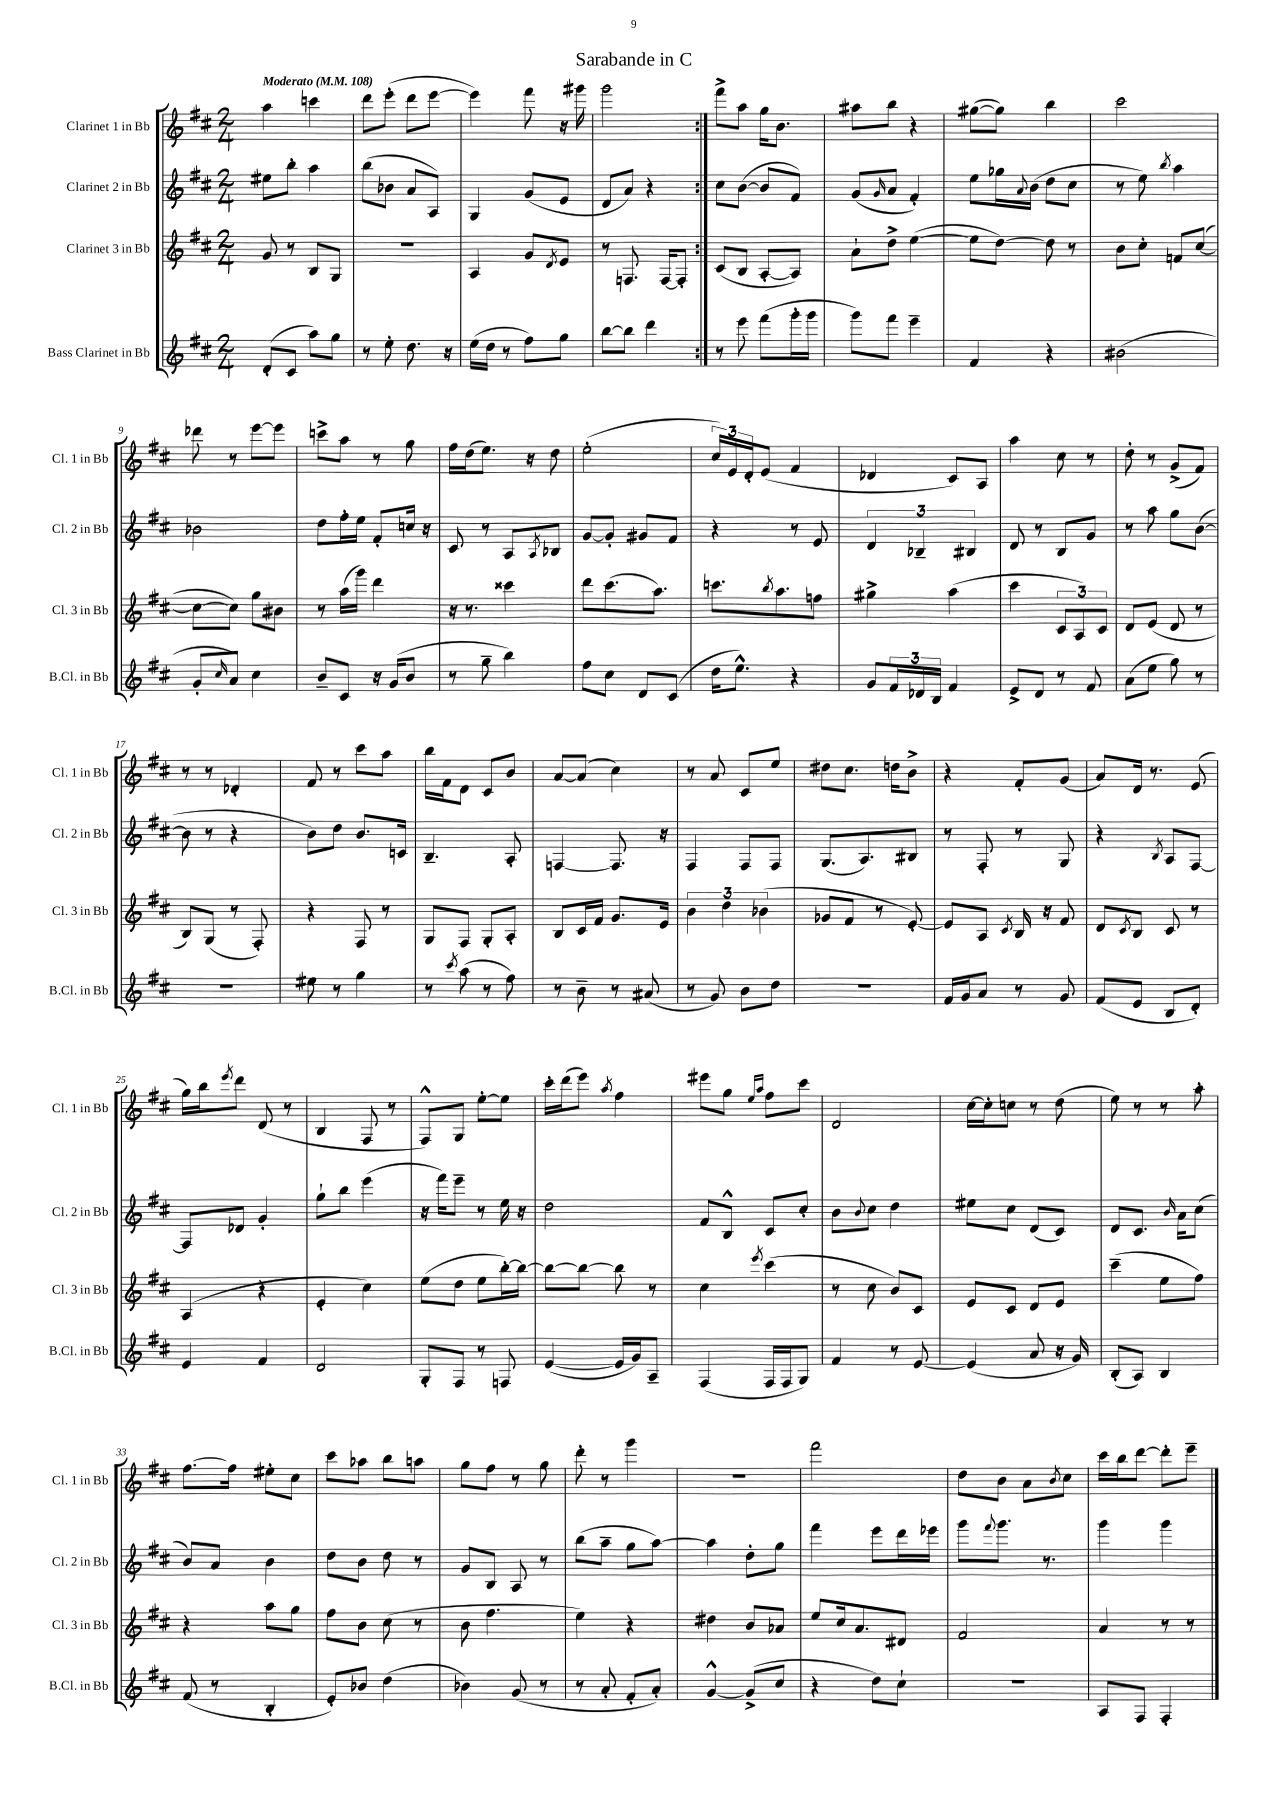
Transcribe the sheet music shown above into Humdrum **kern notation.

**kern	**kern	**kern	**kern
*staff4	*staff3	*staff2	*staff1
*clefG2	*clefG2	*clefG2	*clefG2
*k[f#c#]	*k[f#c#]	*k[f#c#]	*k[f#c#]
*M2/4	*M2/4	*M2/4	*M2/4
*MM108	*MM108	*MM108	*MM108
(8d'	8g	8ee#	4aa
8c#	8r	8bb'	.
8aa)	8B	4aa	4ccc
8gg	8G	.	.
=	=	=	=
8r	2r	(8bb	8ddd
8ee'	.	8b-	(8eee'
8.dd	.	8a	8ddd
.	.	8A)	[8eee
16r	.	.	.
=	=	=	=
(16ee	4A	4G	4eee])
16dd	.	.	.
8r	.	.	.
8ff#)	8g	(8g	8fff#
.	8qd	.	.
8gg	8e	8e	16r
.	.	.	16ggg#
=	=	=	=
[8bb	8r	8d	2ggg
8bb]	8.F	8a)	.
4ddd	.	4r	.
.	[16F	.	.
.	8F']	.	.
=:|!	=:|!	=:|!	=:|!
8r	(8c#	8cc#	8fff#^
8eee	8B	([8b	8aa
(8fff#	[8A'	8b]	16gg
.	.	.	8.b
16ggg'	8A])	8f#)	.
16ggg	.	.	.
=	=	=	=
8ggg)	8a`	(8g	8aa#
.	.	16qqg	.
8fff#	8dd^	8a	8bb
4eee~	([4ee	4f#')	4r
=	=	=	=
4f#	8ee]	8ee	([8gg#
.	[8dd)	16gg-	8gg#])
.	.	8qqa	.
.	.	(16b	.
4r	8dd]	8dd	4bb
.	8r	8cc#	.
=	=	=	=
(2b#	8b	8r	2ccc#
.	8cc#'	8ee)	.
.	.	8qbb	.
.	8f	4aa	.
.	([8cc#	.	.
=	=	=	=
8g'	8cc#_	2b-	8ddd-
16qqcc#	.	.	.
8a)	8cc#])	.	8r
4cc#	8gg	.	[8eee
.	8b#	.	8eee]
=	=	=	=
8b~	8r	8dd	8ccc^
8c#	(16aa	16ff#'	8aa
.	16ggg)	16ee	.
16r	4ddd	8f#'	8r
(16g	.	.	.
8b	.	16cc	8gg
.	.	16r	.
=	=	=	=
8r	16r	8c#	16ff#
.	8.r	.	(16dd
8gg~	.	8r	8.ee)
4bb)	4ccc##	8A	.
.	.	.	16r
.	.	8qA	.
.	.	8B-	8dd
=	=	=	=
8ff#	8ddd	[8g	(2ee'
8cc#	(8.ccc#	8g']	.
8d	.	8g#	.
.	8.aa)	.	.
(8c#	.	8f#	.
=	=	=	=
16dd	8.ccc	4r	24cc#)
.	.	.	24e
8.ee^^)	.	.	.
.	.	.	24d'
.	.	.	(8e
.	8qbb	.	.
.	8.aa	.	.
4r	.	8r	4f#
.	8ff	8e	.
=	=	=	=
8g	4gg#^	6d	4d-
24f#	.	.	.
24d-	.	6B-~	.
24B	.	.	.
4f#	(4aa	.	8c#)
.	.	6B#	.
.	.	.	8A
=	=	=	=
8e^	4ccc#	8d	4aa
8d	.	8r	.
8r	12c#	8B	8cc#
.	12A)	.	.
8f#	.	8g	8r
.	12c#	.	.
=	=	=	=
(8a	8d	8r	8dd'
8ee	(8e	8aa	8r
8gg)	8d	8gg	(8g^
8r	8r	([8b	8f#)
=	=	=	=
2r	8B)	8b]	8r
.	(8G	8r	8r
.	8r	4r	4d-'
.	8F#')	.	.
=	=	=	=
8ee#	4r	8b)	8f#
8r	.	8dd	8r
4gg	8F#	8.b	8ccc#
.	8r	.	8aa
.	.	16c	.
=	=	=	=
8r	8G	4.B~	16bb
.	.	.	16f#
8qccc#	.	.	.
(8aa	8F#	.	8d
8r	8G'	.	8c#
8ff#)	8A'	8A'	8b
=	=	=	=
8r	8B	[4F	[8a
8b~	16c#	.	(8a]
.	16f#	.	.
8r	8.g	8.F]	4cc#)
(8a#	.	.	.
.	16e	16r	.
=	=	=	=
8r	6b	4F#	8r
8g)	.	.	8a
.	6dd	.	.
8b	.	8F#	8c#
.	(6b-	.	.
8dd	.	8F#	8ee
=	=	=	=
2r	8g-	(8.G	8dd#
.	8f#	.	8.cc#
.	.	8.A)	.
.	8r	.	.
.	.	.	16dd
.	[8e')	8B#	8b^
=	=	=	=
16f#	8e]	8r	4r
16g	.	.	.
8a	8A	8F#'	.
.	8qc#	.	.
8r	16B	8r	8f#'
.	16r	.	.
8g	8f#	8G	(8g
=	=	=	=
(8f#	8d	4r	8a)
.	8qc#	.	.
8e	8B	.	16d
.	.	.	8.r
.	.	8qB	.
8B	8c#	8A	.
8d')	8r	[8F#	(8e
=	=	=	=
4e	(4A	8F#]	16gg)
.	.	.	16bb
.	.	.	8qeee
.	.	8d-	8ddd
4f#	4r	4g'	(8d
.	.	.	8r
=	=	=	=
2d	4e'	8gg`	4B
.	.	8bb	.
.	4cc#)	(4eee	8F#
.	.	.	8r
=	=	=	=
8G'	(8ee	16r	8F#^^)
.	.	16fff#)	.
8F#	8dd	8eee~	8G
8r	8ee	8r	[8ee'
8F	[16bb')	16ee	8ee]
.	16bb_	16r	.
=	=	=	=
([4e	8bb_	2dd	16ccc#'
.	.	.	(16ddd
.	8bb_	.	8eee)
.	.	.	8qaa
16e]	8bb]	.	4ff#
16g)	.	.	.
8A~	8r	.	.
=	=	=	=
(4F#	4cc#	8f#	8eee#
.	.	8B^^	8gg
.	.	.	16qqee
.	8qeee	.	16qqaa
16F#	(4ccc#	8c#	8ff#
16F#	.	.	.
8G)	.	8cc#'	8ccc#
=	=	=	=
4f#	8r	8b	2d
.	.	8qqb	.
.	8cc#	8cc#	.
8r	8b)	4dd	.
[8e	8c#	.	.
=	=	=	=
(4e]	8e	8ee#	[16cc#
.	.	.	16cc#']
.	8c#	8cc#	8cc
8a	8d	(8d	8r
16r	8e	8c#)	(8dd
16g)	.	.	.
=	=	=	=
(8B'	(4ccc#~	8d	8ee)
8A)	.	8.c#	8r
4B	8ee	.	8r
.	.	16qqb	.
.	.	16a	.
.	8ff#)	(8cc#	8aa'
=	=	=	=
(8f#	4r	8b)	[8.ff#
8r	.	8a	.
.	.	.	16ff#]
4B'	8aa	4b	8ee#'
.	8gg	.	8cc#
=	=	=	=
8e')	8ff#	8dd	8ccc#
8b-	8b	8b	8aa-
(4dd	(8cc#	8dd	8bb
.	8r	8r	8aa
=	=	=	=
4b-)	8b	8g	8gg
.	4.ff#	8B	8ff#
(8g	.	8A	8r
8r	.	8r	8gg
=	=	=	=
8r	4ee)	(8bb	8ddd'
8a'	.	8aa~	8r
8f#'	4r	8gg	4ggg
8a')	.	[8aa)	.
=	=	=	=
[4g^^	4dd#	4aa]	2r
(8g^]	8b	8dd'	.
8cc#	8a-	8gg	.
=	=	=	=
4r	8ee	4fff#	2fff#
.	16cc#	.	.
.	8.a	.	.
8dd)	.	8eee	.
8cc#`	8d#	16ddd	.
.	.	16eee-	.
=	=	=	=
2r	2f#	8ggg	8dd
.	.	8qqfff#	.
.	.	8.ggg	8b
.	.	.	8a
.	.	8.r	.
.	.	.	8qb
.	.	.	8cc#
=	=	=	=
8A	4a	4ggg	16ccc#
.	.	.	16bb
8F#	.	.	[8ddd
4F#'	8r	4ggg	8ddd']
.	8r	.	8eee~
==	==	==	==
*-	*-	*-	*-
